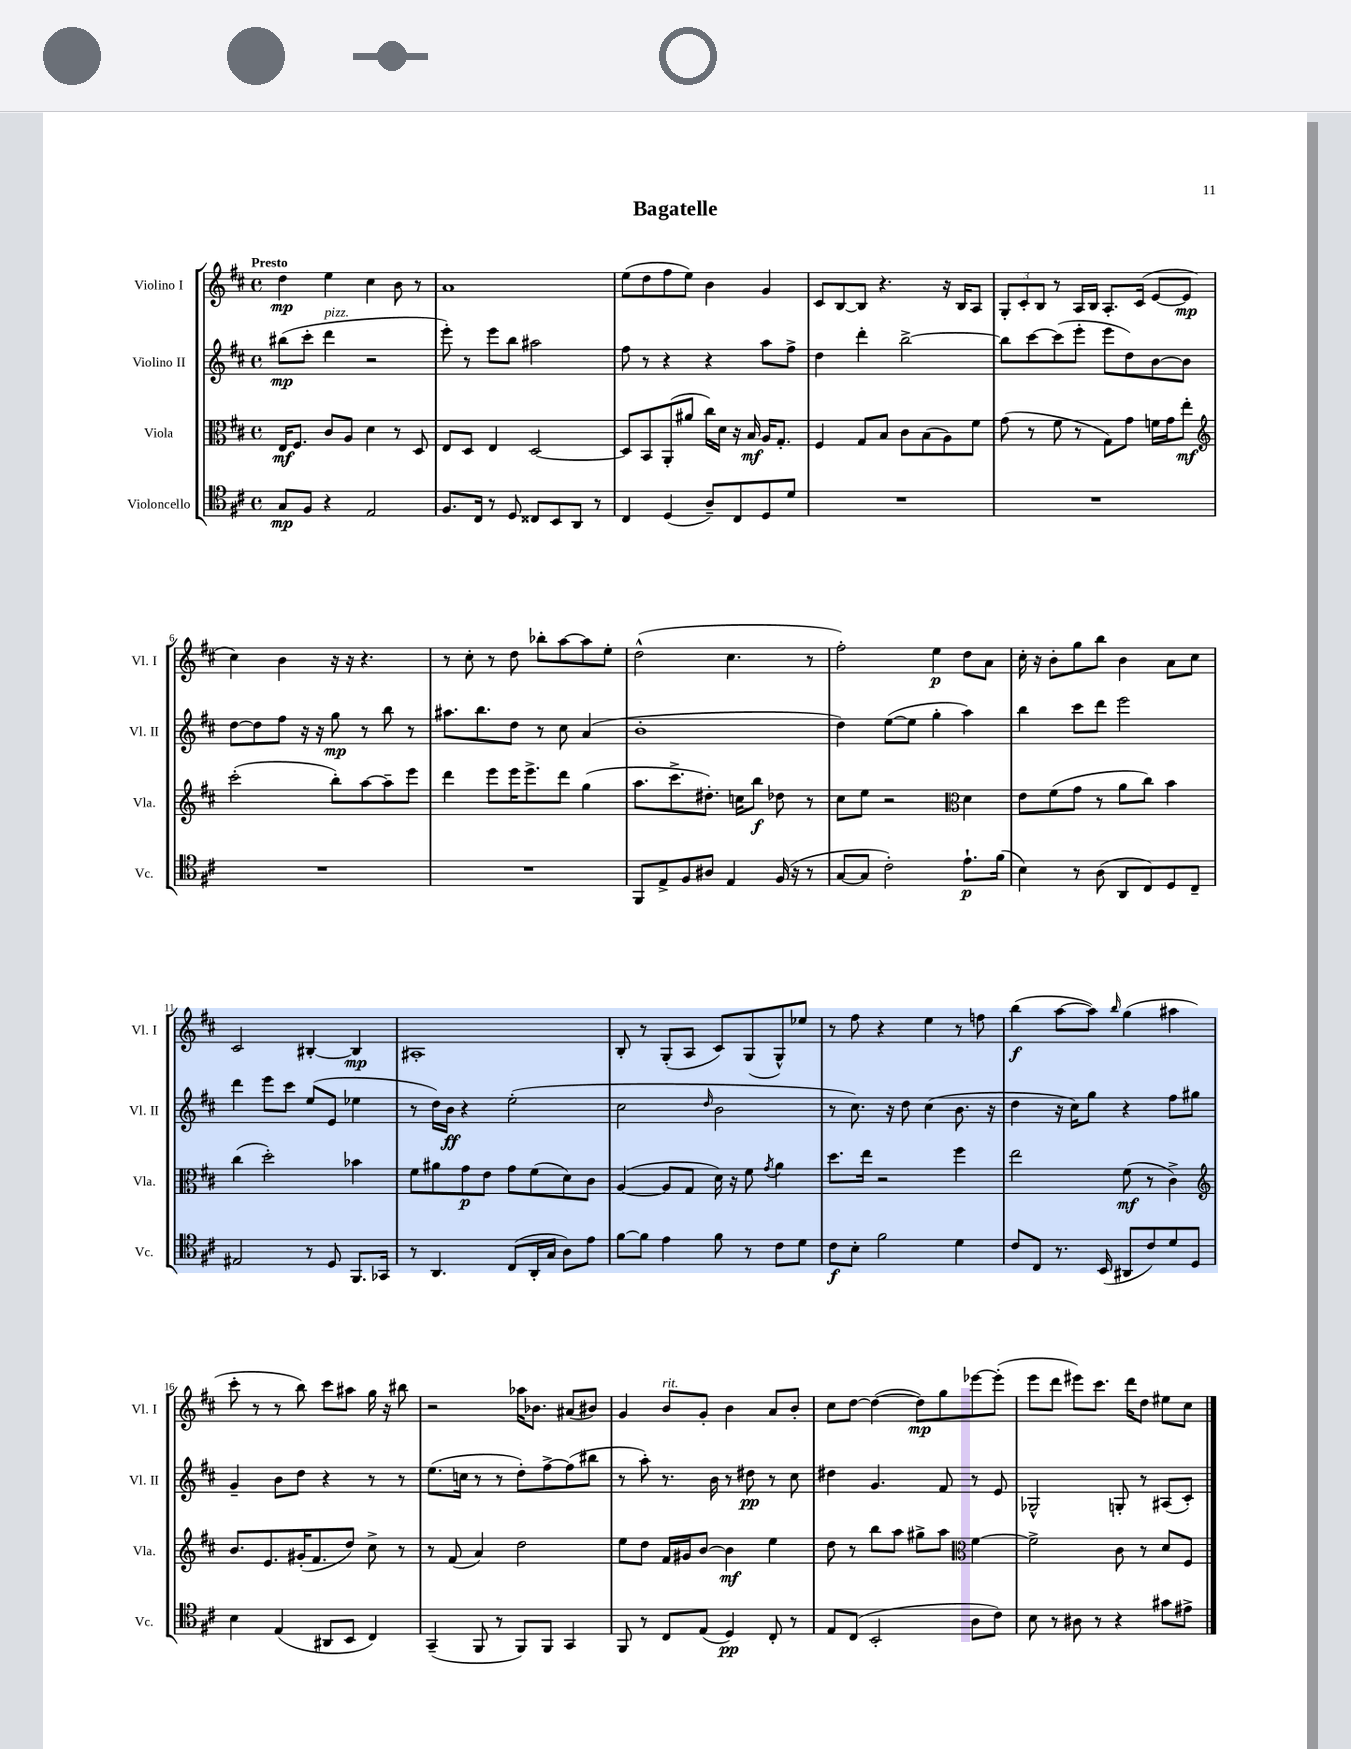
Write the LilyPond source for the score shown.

\header { title = "Bagatelle" }
<<
\new StaffGroup <<
\new Staff = "s0" \with { instrumentName = "Violino I" shortInstrumentName = "Vl. I" } {
    \clef treble \key d \major \defaultTimeSignature \time 4/4 \tempo "Presto"
    d''4\mp e''4 cis''4 b'8 r8 |
    a'1 |
    e''8( d''8 fis''8 e''8) b'4 g'4 |
    cis'8 b8~ b8 r4. r16 b16 a8 |
    \tuplet 3/2 { g8-. cis'8-. b8 } r8 a16 b16 a8.-. cis'16( e'8~ e'8\mp |
    cis''4) b'4 r16 r16 r4. |
    r8 cis''8-. r8 d''8 bes''8-. a''8~ a''8 e''8-. |
    d''2-^( cis''4. r8 |
    fis''2-.) e''4\p d''8 a'8 |
    cis''16-. r16 b'8-. g''8 b''8 b'4 a'8 cis''8 |
    cis'2 bis4~-. bis4\mp |
    ais1-. |
    b8-. r8 g8-.( a8 cis'8) g8( g8-^) ees''8 |
    r8 fis''8 r4 e''4 r8 f''8 |
    b''4\f( a''8~ a''8) \grace { b''16 } g''4( ais''4 |
    cis'''8-. r8 r8 b''8) cis'''8 ais''8 g''16 r16 bis''8 |
    r2 aes''16 bes'8. ais'8( bis'8) |
    g'4 b'8^\markup { \italic "rit." } g'8-. b'4 a'8 b'8-. |
    cis''8 d''8~ d''4~( d''8\mp) g''8 ees'''8~ ees'''8-.( |
    e'''8 d'''8 eis'''8) cis'''8. d'''16 d''8 eis''8 cis''8 \bar "|." |
}
\new Staff = "s1" \with { instrumentName = "Violino II" shortInstrumentName = "Vl. II" } {
    \clef treble \key d \major \defaultTimeSignature \time 4/4
    bis''8\mp( cis'''8-. d'''4^\markup { \italic "pizz." } r2 |
    e'''8-.) r8 e'''8 b''8 ais''2 |
    fis''8 r8 r4 r4 a''8 fis''8-> |
    d''4 d'''4-. b''2~-> |
    b''8 cis'''8~ cis'''8( e'''8-. e'''8 d''8) b'8~ b'8 |
    d''8~ d''8 fis''8 r16 r16 g''8\mp r8 b''8 r8 |
    ais''8. b''8. d''8 r8 cis''8 a'4( |
    b'1-. |
    d''4) e''8~( e''8 g''4-. a''4) |
    b''4 cis'''8 d'''8 e'''2 |
    d'''4 e'''8 cis'''8 e''8( e'8 ees''4 |
    r8 d''16) b'16\ff r4 e''2-.( |
    cis''2 \grace { d''16 } b'2 |
    r8 cis''8.) r16 d''8 cis''4( b'8. r16 |
    d''4 r16 cis''16) g''8 r4 fis''8 gis''8 |
    g'4-- b'8 d''8 r4 r8 r8 |
    e''8.( c''16 r8 r8 d''8-.) fis''8~-> fis''8( bis''8 |
    r8 a''8-.) r8. b'16 r8 dis''8\pp r8 cis''8 |
    dis''4 g'4. fis'8 r8 e'8 |
    ges2-^ g8-. r8 ais8( cis'8-.) \bar "|." |
}
\new Staff = "s2" \with { instrumentName = "Viola" shortInstrumentName = "Vla." } {
    \clef alto \key d \major \defaultTimeSignature \time 4/4
    e16\mf fis8. cis'8 a8 d'4 r8 d8 |
    e8 d8 e4 d2~ |
    d8 b,8 a,8-.( ais'8 cis''16) d'16 r16 b16\mf a16 g8.-. |
    fis4 g8 b8 cis'8 b8( a8) fis'8 |
    g'8( r8 fis'8 r8 g8) g'8 f'16 g'16 e''8-.\mf |
    \clef treble cis'''2-.( b''8-.) a''8~ a''8-- e'''8 |
    d'''4 e'''8 e'''16 e'''8.-> d'''8 g''4( |
    a''8. cis'''8.-> dis''8.-.) c''16 b''8\f des''8 r8 |
    cis''8 e''8 r2 \clef alto d'4 |
    e'8 fis'8( g'8 r8 a'8 cis''8) b'4 |
    cis''4( d''2-.) bes'4 |
    fis'8 ais'8 g'8\p e'8 g'8 fis'8( d'8) cis'8 |
    a4~( a8 g8 d'16) r16 fis'8 \acciaccatura { g'8 } a'4 |
    d''8. e''16 r2 fis''4 |
    e''2 fis'8\mf( r8 cis'4->) |
    \clef treble b'8. e'8. gis'16-.( fis'8. d''8) cis''8-> r8 |
    r8 fis'8( a'4) d''2 |
    e''8 d''8 fis'16 gis'16 b'8~ b'4\mf e''4 |
    d''8 r8 b''8 a''8 gis''8-> a''8 \clef alto fis'4~ |
    fis'2-> cis'8 r8 d'8 fis8 \bar "|." |
}
\new Staff = "s3" \with { instrumentName = "Violoncello" shortInstrumentName = "Vc." } {
    \clef tenor \key d \major \defaultTimeSignature \time 4/4
    g8\mp fis8 r4 e2 |
    fis8. cis16 r8 d8 cisis8 b,8 a,8 r8 |
    cis4 d4( a8--) cis8 d8 d'8 |
    R1 |
    R1 |
    R1 |
    R1 |
    fis,8 e8-> fis8 ais8 e4 fis16( r16 r8 |
    g8~ g8 cis'2-.) e'8.-!\p fis'16( |
    b4) r8 a8( a,8 cis8) d8 cis8-- |
    eis2 r8 d8 fis,8. ges,16 |
    r8 a,4. cis8( a,16-. g16 a8) e'8 |
    fis'8~ fis'8 e'4 fis'8 r8 cis'8 d'8 |
    cis'8\f b8-. fis'2 d'4 |
    cis'8 cis8 r8. b,16( ais,8 cis'8) d'8 d8 |
    b4 e4( ais,8 b,8 cis4) |
    g,4--( fis,8 r8 fis,8) fis,8 g,4 |
    fis,8 r8 cis8 e8( d4\pp) cis8-. r8 |
    e8 cis8( b,2-. a8 cis'8) |
    b8 r8 ais8 r8 r4 gis'8 eis'8-> \bar "|." |
}
>>
>>
